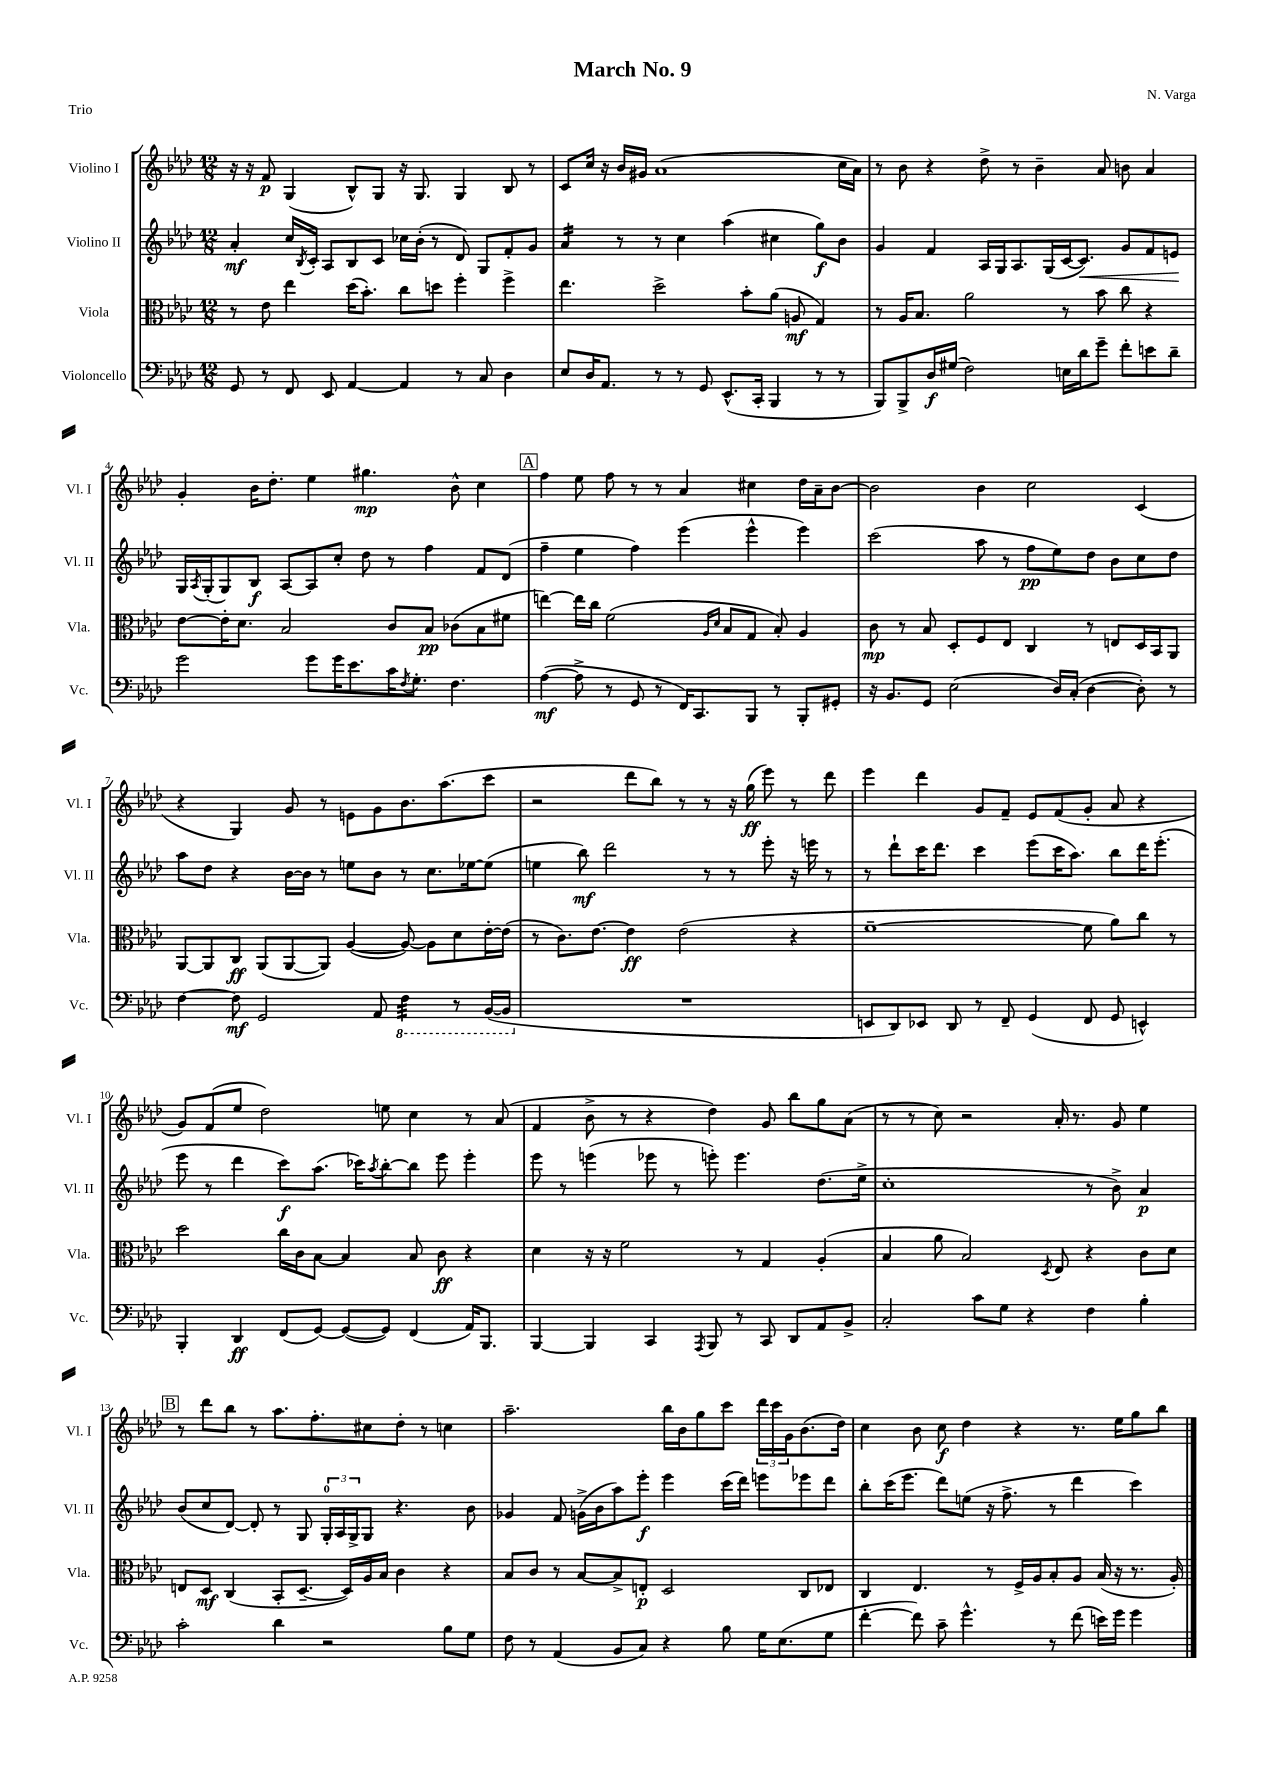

**kern	**kern	**kern	**kern
*staff4	*staff3	*staff2	*staff1
*clefF4	*clefC3	*clefG2	*clefG2
*k[b-e-a-d-]	*k[b-e-a-d-]	*k[b-e-a-d-]	*k[b-e-a-d-]
*M12/8	*M12/8	*M12/8	*M12/8
8GG	8r	4a-'	16r
.	.	.	16r
8r	8e-	.	8f
8FF	4ee-	16cc	(4G
.	.	8qB-	.
.	.	16c'	.
8EE-	.	8A-	.
[4AA-	(16dd-	8B-	8B-^^)
.	8.b-')	.	.
.	.	8c	8G
4AA-]	8cc	16cc-	16r
.	.	(16b-'	8.G
.	8dd	8r	.
8r	4ff'	8d-)	4G
8C	.	8G	.
4D-	4ff^	8f'	8B-
.	.	8g	8r
=	=	=	=
8E-	4.ee-	4a-	8c
16D-	.	.	16cc
8.AA-	.	.	16r
.	.	8r	16b-
.	.	.	16g#
8r	2dd-^	8r	(1a-
8r	.	4cc	.
8GG	.	.	.
(8.EE-^^	.	(4aa-	.
.	8b-'	.	.
16CC'	.	.	.
4BBB-	(8a-	4cc#	.
.	8A	.	.
8r	4G)	8gg)	.
8r	.	8b-	16cc
.	.	.	16a-)
=	=	=	=
8BBB-)	8r	4g	8r
8BBB-^	16A-	.	8b-
.	8.B-	.	.
16D-	.	4f	4r
(16G#	.	.	.
2F)	2a-	.	.
.	.	16A-	8dd-^
.	.	16G	.
.	.	8.A-	8r
.	.	.	4b-~
.	.	(16G	.
16E	8r	[16c	.
16d-	.	8.c])	.
8g~	8b-	.	8a-
8f'	8cc	8g	8b
8e	4r	8f	4a-
8d-~	.	8e	.
=	=	=	=
2g	[8e-	16G	4g'
.	.	8qA-	.
.	.	(16G'	.
.	16e-']	8G)	.
.	8.d-	.	.
.	.	8B-	16b-
.	.	.	8.dd-'
.	2B-	[8A-	.
8g	.	8A-]	4ee-
16g	.	8cc'	.
8.e-	.	.	.
.	.	8dd-	4.gg#
16c	8c	8r	.
8qF	.	.	.
8.G'	.	.	.
.	8B-	4ff	.
4.F	(8c-	.	8b-^^
.	8B-	8f	4cc
.	8f#	(8d-	.
=	=	=	=
([4A-	[4ee)	4ff~	4ff
8A-^]	16ee]	4ee-	8ee-
.	16cc	.	.
8r	(2f	.	8ff
8GG	.	4ff)	8r
8r	.	.	8r
16FF)	.	(4eee-	4a-
8.CC	.	.	.
.	16qqA-	.	.
.	16qqd-	.	.
.	8B-	.	.
8BBB-	8G	4eee-^^	4cc#
8r	8B-')	.	.
8BBB-'	4A-	4eee-)	16dd-
.	.	.	16a-~
8GG#'	.	.	[8b-
=	=	=	=
16r	8c	(2ccc	2b-]
8.BB-	.	.	.
.	8r	.	.
8GG	8B-	.	.
(2E-	8D-'	.	.
.	8F	8aa-	4b-
.	8E-	8r	.
.	4C	8ff	2cc
16D-)	.	8ee-)	.
(16C'	.	.	.
[4D-	8r	8dd-	.
.	8E	8b-	.
8D-'])	16D-	8cc	(4c
.	16BB-	.	.
8r	8AA-	8dd-	.
=	=	=	=
[4F	[8AA-	8aa-	4r
.	8AA-]	8dd-	.
8F]	8C	4r	4G)
2GG	(8AA-	.	.
.	[8AA-	[16b-	8g
.	.	16b-]	.
.	8AA-])	8r	8r
.	([4A-	8ee	8e
8AA-	.	8b-	8g
4FF	8A-_)	8r	8.b-
.	8A-]	8.cc	.
.	.	.	(8.aa-
8r	8d-	.	.
.	.	[16ee-	.
([16BBB-	[16e-'	(8ee-]	8ccc
16BBB-]	(16e-]	.	.
=	=	=	=
1.r	8r	4ee	2r
.	8.c)	.	.
.	.	8bb-)	.
.	[8.e-	.	.
.	.	2ddd-	.
.	4e-]	.	8ddd-
.	.	.	8bb-)
.	(2e-	.	8r
.	.	8r	8r
.	.	8r	16r
.	.	.	(16gg
.	.	8eee-'	8eee-)
.	4r	16r	8r
.	.	16eee	.
.	.	8r	8ddd-
=	=	=	=
8EE	[1f~	8r	4eee-
8DD-)	.	8ddd-`	.
8EE-	.	16ccc	4ddd-
.	.	8.ddd-	.
8DD-	.	.	.
8r	.	4ccc	8g
8FF~	.	.	8f~
(4GG	.	(8eee-	8e-
.	.	16ccc	(8f
.	.	8.aa-)	.
8FF	8f]	.	8g'
8GG	8a-)	8bb-	8a-
4EE^^)	8cc	16ddd-	4r
.	.	(8.eee-'	.
.	8r	.	.
=	=	=	=
4BBB-'	2dd-	8eee-	8g)
.	.	8r	(8f
4DD-	.	4ddd-	8ee-
.	.	.	2dd-)
(8FF	16cc	8ccc)	.
.	16c	.	.
[8GG)	[8B-	(8.aa-	.
(8GG_	4B-]	.	.
.	.	16ccc-)	.
.	.	8qaa-	.
8GG])	.	[8bb-'	8ee
(4FF	8B-	8bb-]	4cc
.	8c	8eee-	.
16AA-)	4r	4eee-'	8r
8.BBB-	.	.	.
.	.	.	(8a-
=	=	=	=
[4BBB-	4d-	8eee-	4f
.	.	8r	.
4BBB-]	16r	(4eee	8b-^
.	16r	.	.
.	2f	.	8r
4CC	.	8eee-	4r
.	.	8r	.
8qAAA-	.	.	.
8BBB-	.	8eee')	4dd-)
8r	8r	4.eee	.
8CC	4G	.	8g
8DD-	.	.	8bb-
8AA-	(4A-'	(8.dd-	8gg
8BB-^	.	.	(8a-
.	.	16ee-^	.
=	=	=	=
2C'	4B-	1cc'	8r
.	.	.	8r
.	8a-	.	8cc)
.	2B-)	.	2r
8c	.	.	.
8G	.	.	.
4r	.	.	.
.	8qD-	.	.
.	8E-	.	16a-'
.	.	.	8.r
4F	4r	8r	.
.	.	8b-^)	8g
4B-'	8c	4a-	4ee-
.	8d-	.	.
=	=	=	=
2c'	8E	(8b-	8r
.	8D-	8cc	8ddd-
.	(4C	[8d-)	8bb-
.	.	8d-']	8r
4d-	8BB-'	8r	8.aa-
.	[8.D-~	8G	.
.	.	.	8.ff'
2r	.	24G'	.
.	.	24A-	.
.	16D-])	.	.
.	.	24G^	.
.	16A-	8G	8cc#
.	16B-	.	.
.	4c	4.r	8dd-'
.	.	.	8r
8B-	4r	.	4cc
8G	.	8b-	.
=	=	=	=
8F	8B-	4g-	2.aa-~
8r	8c	.	.
(4AA-	8r	8f	.
.	[8B-	(16g^	.
.	.	16b-	.
8BB-	8B-^]	8aa-)	.
8C)	8E'	8eee-'	.
4r	2D-	4eee-	16bb-
.	.	.	16b-
.	.	.	8gg
8B-	.	(16ccc	8ccc
.	.	16ddd-)	.
16G	.	8eee	24ddd-
.	.	.	24ccc
(8.E-	.	.	.
.	.	.	24g
.	8C	8eee-	(8.b-
8G	8E-	8ddd-	.
.	.	.	16dd-)
=	=	=	=
[4f'	4C	8bb-'	4cc
.	.	(16ccc	.
.	.	8.eee-	.
8f])	4.E-	.	8b-
8c~	.	8ddd-)	8cc
4.g^^	.	(8ee	4dd-
.	8r	16r	.
.	.	8.ff^	.
.	16F^	.	4r
.	16A-	.	.
8r	8B-'	8r	.
(8f	8A-	4ddd-	8.r
16e)	(16B-	.	.
16g	16r	.	16ee-
4g	8.r	4ccc)	8gg
.	.	.	8bb-
.	16A-')	.	.
==	==	==	==
*-	*-	*-	*-
